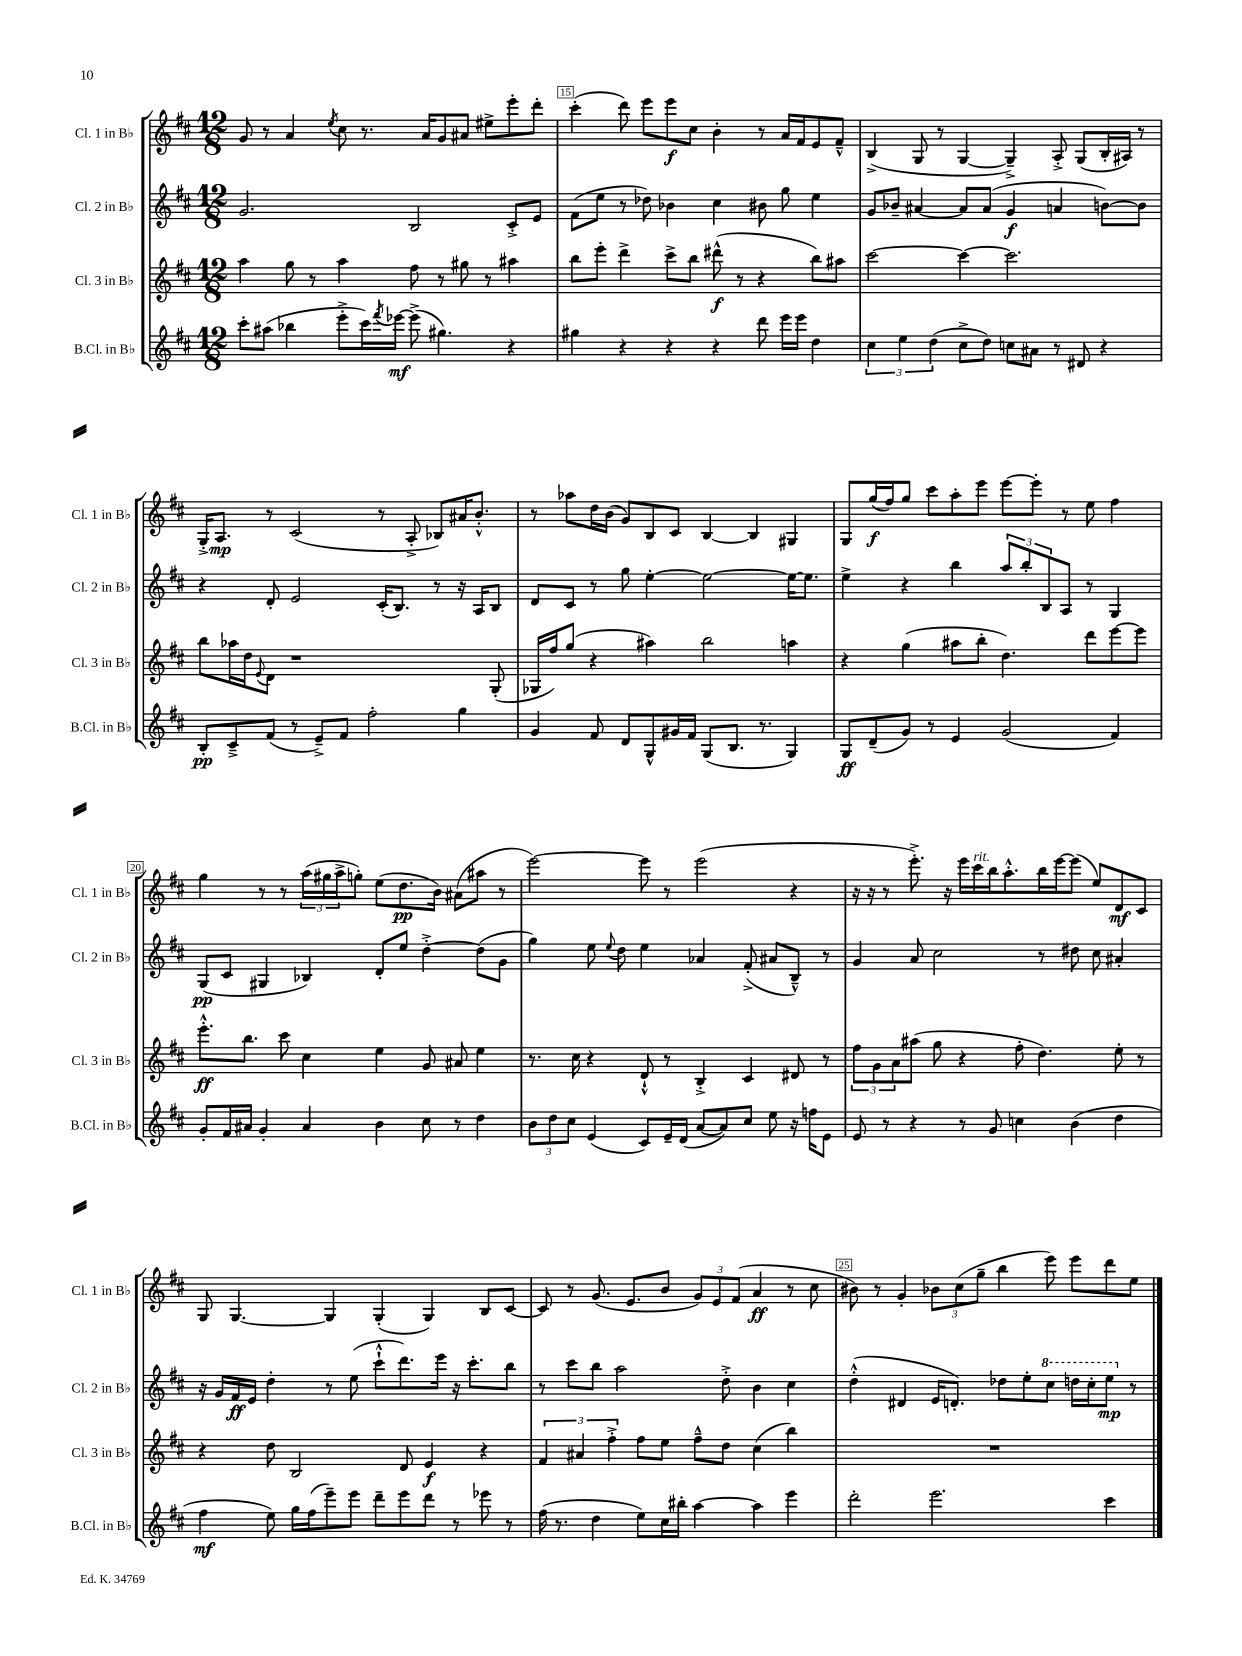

**kern	**kern	**kern	**kern
*staff4	*staff3	*staff2	*staff1
*clefG2	*clefG2	*clefG2	*clefG2
*k[f#c#]	*k[f#c#]	*k[f#c#]	*k[f#c#]
*M12/8	*M12/8	*M12/8	*M12/8
8ccc#'	4aa	2.g	8g
(8aa#	.	.	8r
4bb-	8gg	.	4a
.	8r	.	.
.	.	.	8qee
8eee'^	4aa	.	8cc#
16ccc#)	.	.	8.r
8qfff#	.	.	.
[16eee-	.	.	.
(8eee-^]	8ff#	2B	.
.	.	.	16a
4.gg#)	8r	.	8g
.	8gg#	.	8a#
.	8r	.	8ee#^
4r	4aa#	8c#'^	8eee'
.	.	8e	8ddd'
=	=	=	=
4gg#	8bb	(8f#	(4ccc#'
.	8eee'	8ee	.
4r	4ddd^	8r	8ddd)
.	.	8dd-)	8eee
4r	8ccc#^	4b-	8eee
.	8bb	.	8cc#
4r	(8ddd#^^	4cc#	4b'
.	8r	.	.
8ddd	4r	8b#	8r
16eee	.	8gg	16a
16eee	.	.	16f#
4dd	8bb)	4ee	8e
.	8aa#	.	8f#~^^
=	=	=	=
6cc#	[2ccc#	8g	(4B^
.	.	8b-~	.
6ee	.	.	.
.	.	[4a#	8G
(6dd	.	.	.
.	.	.	8r
8cc#^	4ccc#_	8a#]	[4G
8dd)	.	(8a#	.
8cc	2.ccc#]	4g	4G~^])
8a#	.	.	.
8r	.	4a	8A'^
8d#	.	.	(8G
4r	.	[8b)	16B'
.	.	.	16A#)
.	.	8b]	8r
=	=	=	=
8B'	8bb	4r	16G'^
.	.	.	8.A
8c#~^	16aa-	.	.
.	16dd	.	.
.	8qqe	.	.
(8f#	8d	8d'	8r
8r	1r	2e	(2c#
8e~^)	.	.	.
8f#	.	.	.
2ff#'	.	.	.
.	.	(16c#'	8r
.	.	8.B)	.
.	.	.	8A'^
.	.	8r	8B-)
4gg	.	16r	16a#
.	.	16A	8.b'^^
.	(8G'	8B	.
=	=	=	=
4g	16G-	8d	8r
.	16ff#)	.	.
.	(8gg	8c#	8aa-
8f#	4r	8r	16dd
.	.	.	(16b
8d	.	8gg	8g)
8G^^	4aa#)	[4ee'	8B
16g#	.	.	8c#
16f#	.	.	.
(8G	2bb	2ee_	[4B
8.B	.	.	.
.	.	.	4B]
8.r	.	.	.
4G)	4aa	16ee_	4G#
.	.	8.ee]	.
=	=	=	=
8G	4r	4ee^	8G
(8d~	.	.	(16gg
.	.	.	16ff#)
8g)	(4gg	4r	8gg
8r	.	.	8ccc#
4e	8aa#	4bb	8aa'
.	8bb'	.	8eee
(2g	4.dd)	12aa	[8eee
.	.	12bb'	.
.	.	.	8eee']
.	.	12B	.
.	.	8A	8r
.	8ddd	8r	8ee
4f#)	[8eee	4G	4ff#
.	8eee]	.	.
=	=	=	=
8g'	8.eee'^^	(8G	4gg
16f#	.	8c#	.
16a#	8.bb	.	.
4g'	.	4G#	8r
.	8ccc#	.	8r
4a#	4cc#	4B-)	(24aa
.	.	.	24gg#
.	.	.	24aa^
.	.	.	8gg')
4b	4ee	8d'	(8ee
.	.	8ee	8.dd
8cc#	8g	[4dd'^	.
.	.	.	16b)
8r	8a#	.	(8a#
4dd	4ee	(8dd]	8aa#
.	.	8g	8r
=	=	=	=
12b	8.r	4gg)	[2eee)
12dd	.	.	.
12cc#	.	.	.
.	16cc#	.	.
(4e	4r	8ee	.
.	.	8qqee	.
.	.	8dd	.
8c#)	8d`^^	4ee	8eee]
16e~	8r	.	8r
(16d	.	.	.
[8a	4B'^	4a-	(2eee
8a])	.	.	.
8cc#	4c#	(8f#'^	.
8ee	.	8a#	.
16r	8d#	8B~^^)	4r
16ff	.	.	.
8e	8r	8r	.
=	=	=	=
8e	12ff#	4g	16r
.	.	.	16r
.	12g	.	.
8r	.	.	8r
.	12a	.	.
4r	(8aa#	8a	8.eee'^)
.	8gg	2cc#	.
.	.	.	16r
8r	4r	.	16eee
.	.	.	16ccc#
8g	.	.	16bb
.	.	.	8.aa'^^
4cc	8ff#'	.	.
.	4.dd)	8r	16bb
.	.	.	[16eee
(4b	.	8dd#	(8eee]
.	.	8cc#	8ee)
4dd	8ee'	4a#'	8d
.	8r	.	8c#
=	=	=	=
4ff#	4r	16r	8G
.	.	16g	.
.	.	16f#	[4.G
.	.	16e	.
8ee)	8dd	4dd'	.
16gg	2B	.	.
(16ff#	.	.	.
8eee~)	.	8r	4G]
8eee	.	(8ee	.
8ddd~	.	8ccc#`^^	(4G'
8eee	8d	8.ddd)	.
8ddd	4e	.	4G)
.	.	16eee	.
8r	.	16r	.
.	.	8.ccc#'	.
8eee-	4r	.	8B
8r	.	8bb	[8c#
=	=	=	=
(16ff#	6f#	8r	8c#]
8.r	.	.	.
.	.	8ccc#	8r
.	6a#	.	.
4dd	.	8bb	(8.g
.	6ff#'^	.	.
.	.	2aa	.
.	.	.	8.e
8ee)	8ff#	.	.
16cc#	8ee	.	8b
16bb#'	.	.	.
[4aa	8ff#~^^	.	12g)
.	.	.	12e
.	8dd	8dd'^	.
.	.	.	(12f#
4aa]	(4cc#	4b	4a
4eee	4bb)	4cc#	8r
.	.	.	8cc#
=	=	=	=
2ddd'	1.r	(4dd'^^	8b#)
.	.	.	8r
.	.	4d#	4g'
2.eee	.	16e	12b-
.	.	8.d')	.
.	.	.	(12cc#
.	.	.	12gg~
.	.	8dd-	4bb
.	.	8ee'	.
.	.	8ccc#	8eee)
.	.	16ddd	8eee
.	.	16ccc#'	.
4ccc#	.	8eee	8ddd
.	.	8r	8ee
==	==	==	==
*-	*-	*-	*-
